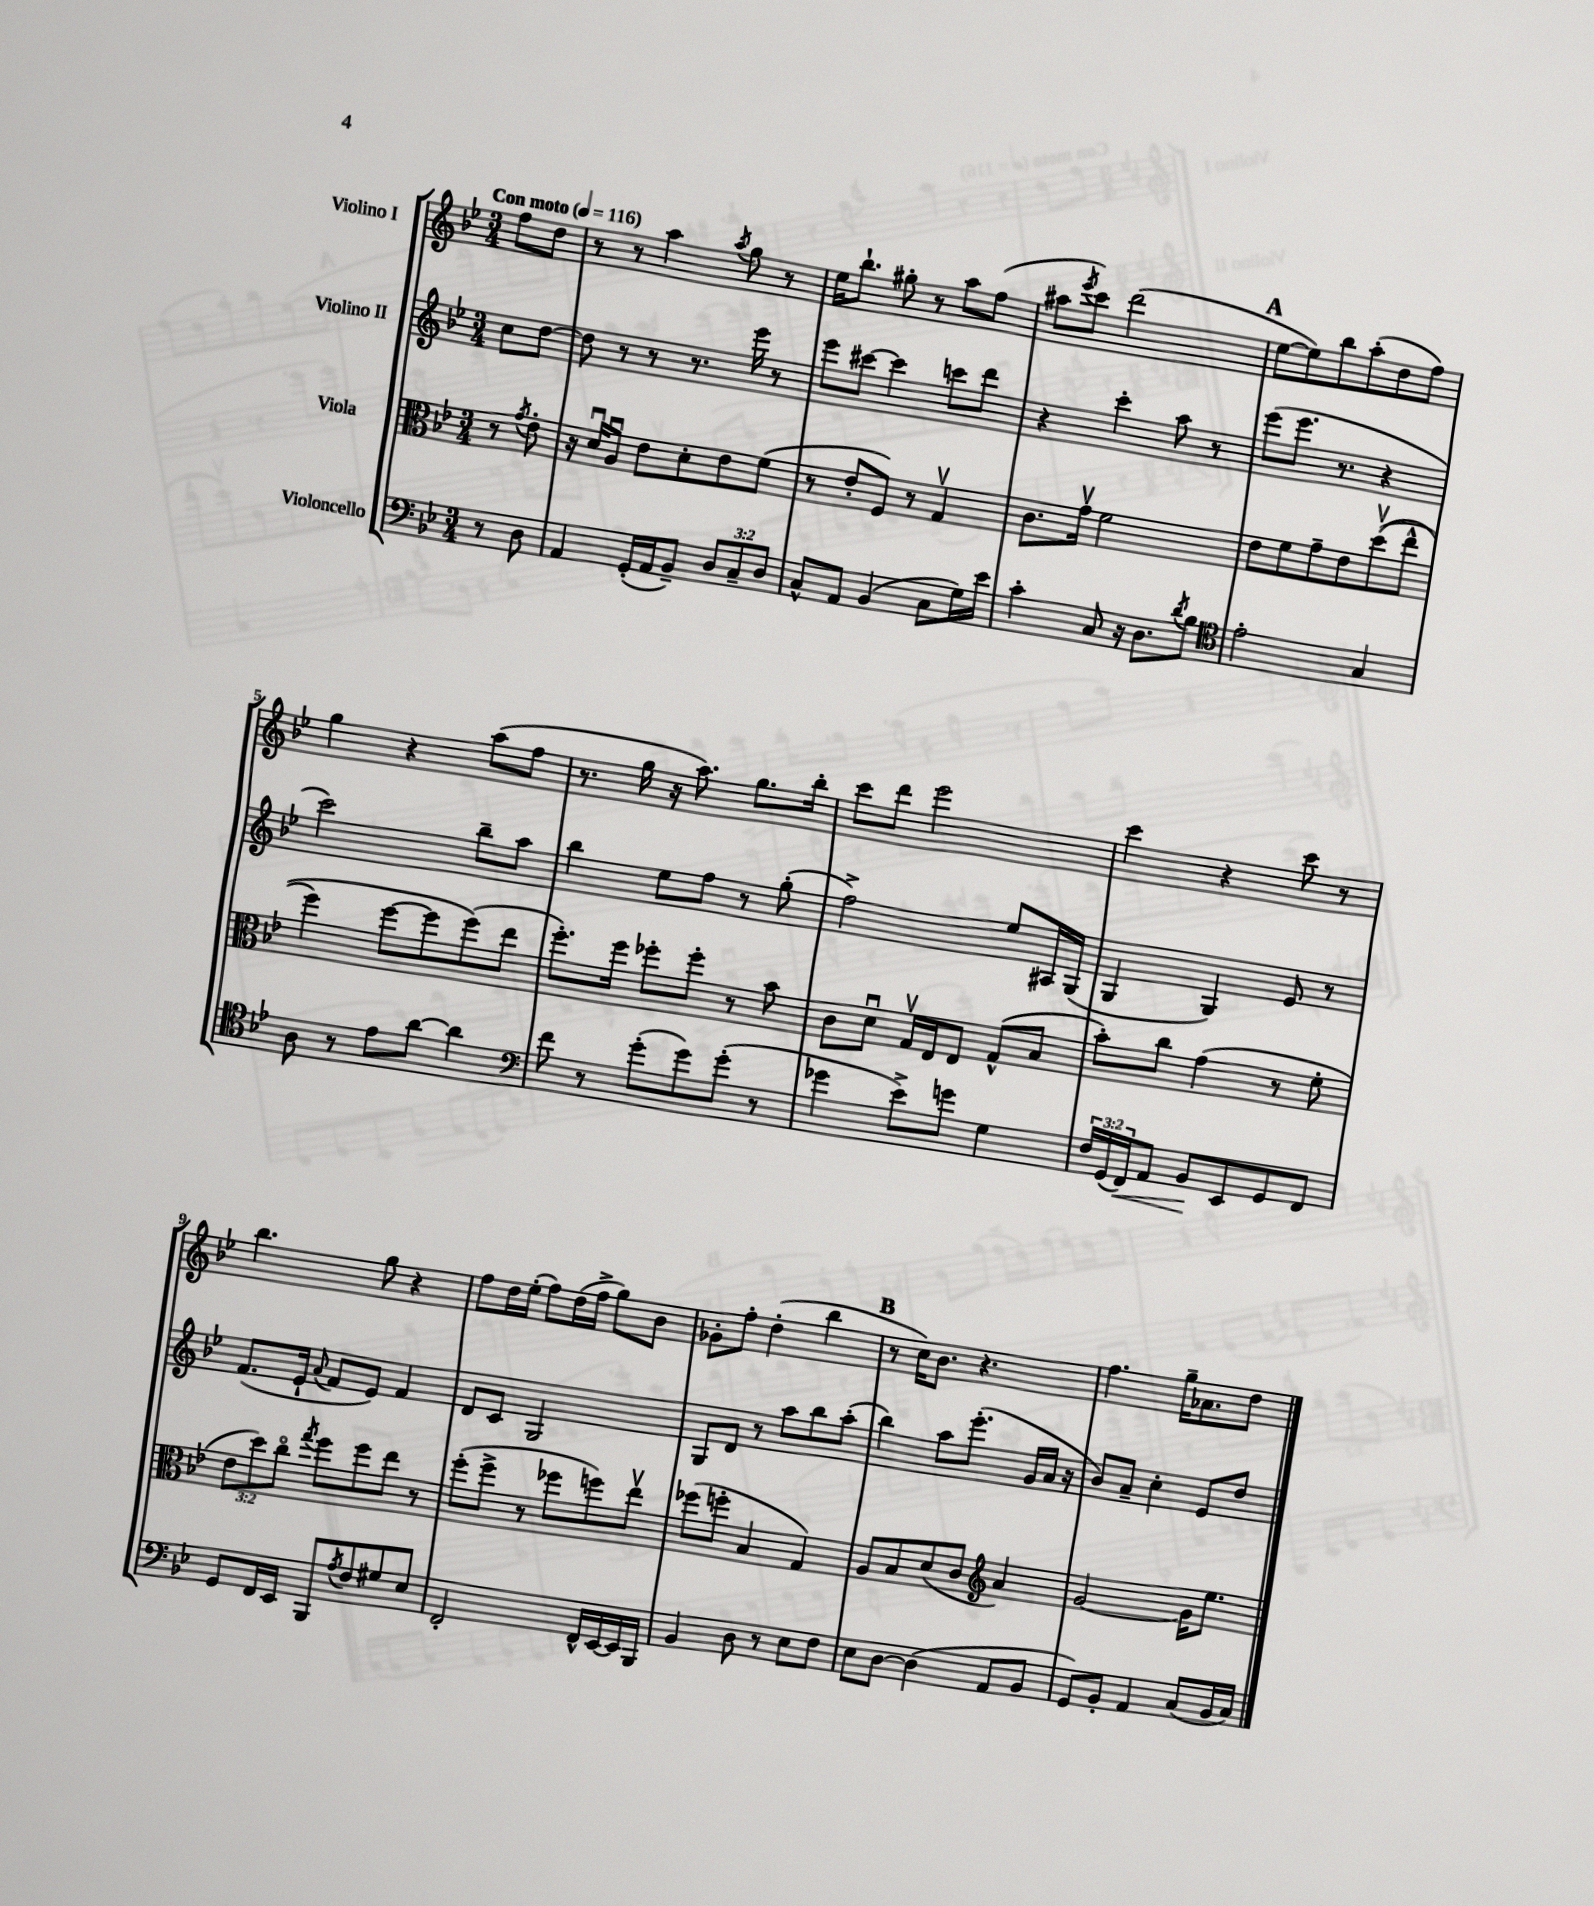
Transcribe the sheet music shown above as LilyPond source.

<<
\new StaffGroup <<
\new Staff = "s0" \with { instrumentName = "Violino I" } {
    \clef treble \key bes \major \numericTimeSignature \time 3/4 \partial 4 \tempo "Con moto" 4 = 116
    f''8 d''8 |
    r8 r8 a''4 \acciaccatura { a''8 } g''8 r8 |
    ees''16 bes''8.-! gis''8-. r8 a''8 f''8( |
    ais''8 \acciaccatura { ees'''8 } c'''8) d'''2( |
    \mark \markup { \bold "A" } ees''8~ ees''8) bes''8 a''8-.( d''8 f''8) |
    g''4 r4 a''8( f''8 |
    r8. g''16 r16 a''8.) g''8. bes''16-. |
    c'''8 d'''8 ees'''2 |
    c'''4 r4 c'''8 r8 |
    bes''4. g''8 r4 |
    f''8 d''16 ees''16-.( f''8) d''16( f''16-> g''8) bes'8 |
    ges'8-. f''8-. d''4-.( bes''4 |
    \mark \markup { \bold "B" } r8 c''16) bes'8. r4. |
    f''4. g''16-- aes'8. d''8 \bar "|." |
}
\new Staff = "s1" \with { instrumentName = "Violino II" } {
    \clef treble \key bes \major \numericTimeSignature \time 3/4 \partial 4
    c''8 d''8~ |
    d''8 r8 r8 r8. ees'''16 r8 |
    ees'''8 cis'''8~ cis'''4 c'''8 d'''8 |
    r4 c'''4-. a''8 r8 |
    \mark \markup { \bold "A" } ees'''8( ees'''8. r8. r4 |
    c'''2) bes''8-- a''8 |
    bes''4 ees''8 f''8 r8 g''8-.( |
    f''2->) ees''8 ais16 g16( |
    g4 g4) ees'8 r8 |
    f'8.( ees'16-! \appoggiatura { a'8 } f'8 ees'8) f'4 |
    d'8 c'8 g2 |
    g8 d'8 r8 a''8 bes''8 a''8-.( |
    \mark \markup { \bold "B" } bes''4) a''8 ees'''8.-.( g'16 a'16 r16 |
    bes'8) a'8-- c''4-. ees'8 d''8 \bar "|." |
}
\new Staff = "s2" \with { instrumentName = "Viola" } {
    \clef alto \key bes \major \numericTimeSignature \time 3/4 \override Staff.TupletNumber.text = #tuplet-number::calc-fraction-text \partial 4
    r8 \acciaccatura { g'8 } ees'8-. |
    r16 d'16\downbow a8\downbow ees'8 d'8-. ees'8 f'8( |
    r8 ees'8-. f8) r8 g4\upbow |
    c'8. g'16\upbow f'2 |
    \mark \markup { \bold "A" } ees'8 f'8 g'8-- ees'8 d''8\upbow(\( ees''8-^ |
    f''4) f''8~ f''8 f''8(\) ees''8 |
    f''8.-.) f''16 fes''8-. fes''8-. r8 bes'8 |
    c'8 d'8\downbow g16\upbow ees16 ees8 g8-^( bes8 |
    bes'8-.) c''8 g'4( r8 f'8-. |
    \tuplet 3/2 { ees'8 d''8) c''8\flageolet } \acciaccatura { g''8 } f''8 f''8 ees''8 r8 |
    f''8-.( f''8-> r8 fes''8 f''8) ees''8\upbow |
    fes''8( f''8-. bes4 g4) |
    \mark \markup { \bold "B" } a8 bes8 d'8( c'8 \clef treble a'4) |
    g'2~ g'16 ees''8. \bar "|." |
}
\new Staff = "s3" \with { instrumentName = "Violoncello" } {
    \clef bass \key bes \major \numericTimeSignature \time 3/4 \override Staff.TupletNumber.text = #tuplet-number::calc-fraction-text \partial 4
    r8 d8 |
    a,4 g,16-.( a,16 bes,8--) \tuplet 3/2 { d8 c8-- d8 } |
    c8-^ a,8 bes,4( c8 g16) ees'16 |
    c'4-. c8 r16 d8. \acciaccatura { d'8 } bes8 |
    \mark \markup { \bold "A" } \clef tenor ees'2-. g4 |
    a8 r8 ees'8 a'8~ a'4 |
    \clef bass f'8 r8 g'8-.( g'8) g'8-.( r8 |
    ges'4 ees'8->) g'8 g4 |
    \tuplet 3/2 { f16 g,16( f,16\<) } a,8 bes,8\! ees,8 g,8 f,8 |
    g,8 f,16 ees,16 bes,,8 \acciaccatura { a8 } f8 gis8 ees8 |
    f,2-. f,16-^ ees,16~ ees,16 bes,,16 |
    bes,4 d8 r8 ees8 f8 |
    \mark \markup { \bold "B" } ees8 d8~ d4( a,8 bes,8 |
    g,8) bes,8-. a,4 c8( bes,16 c16) \bar "|." |
}
>>
>>
